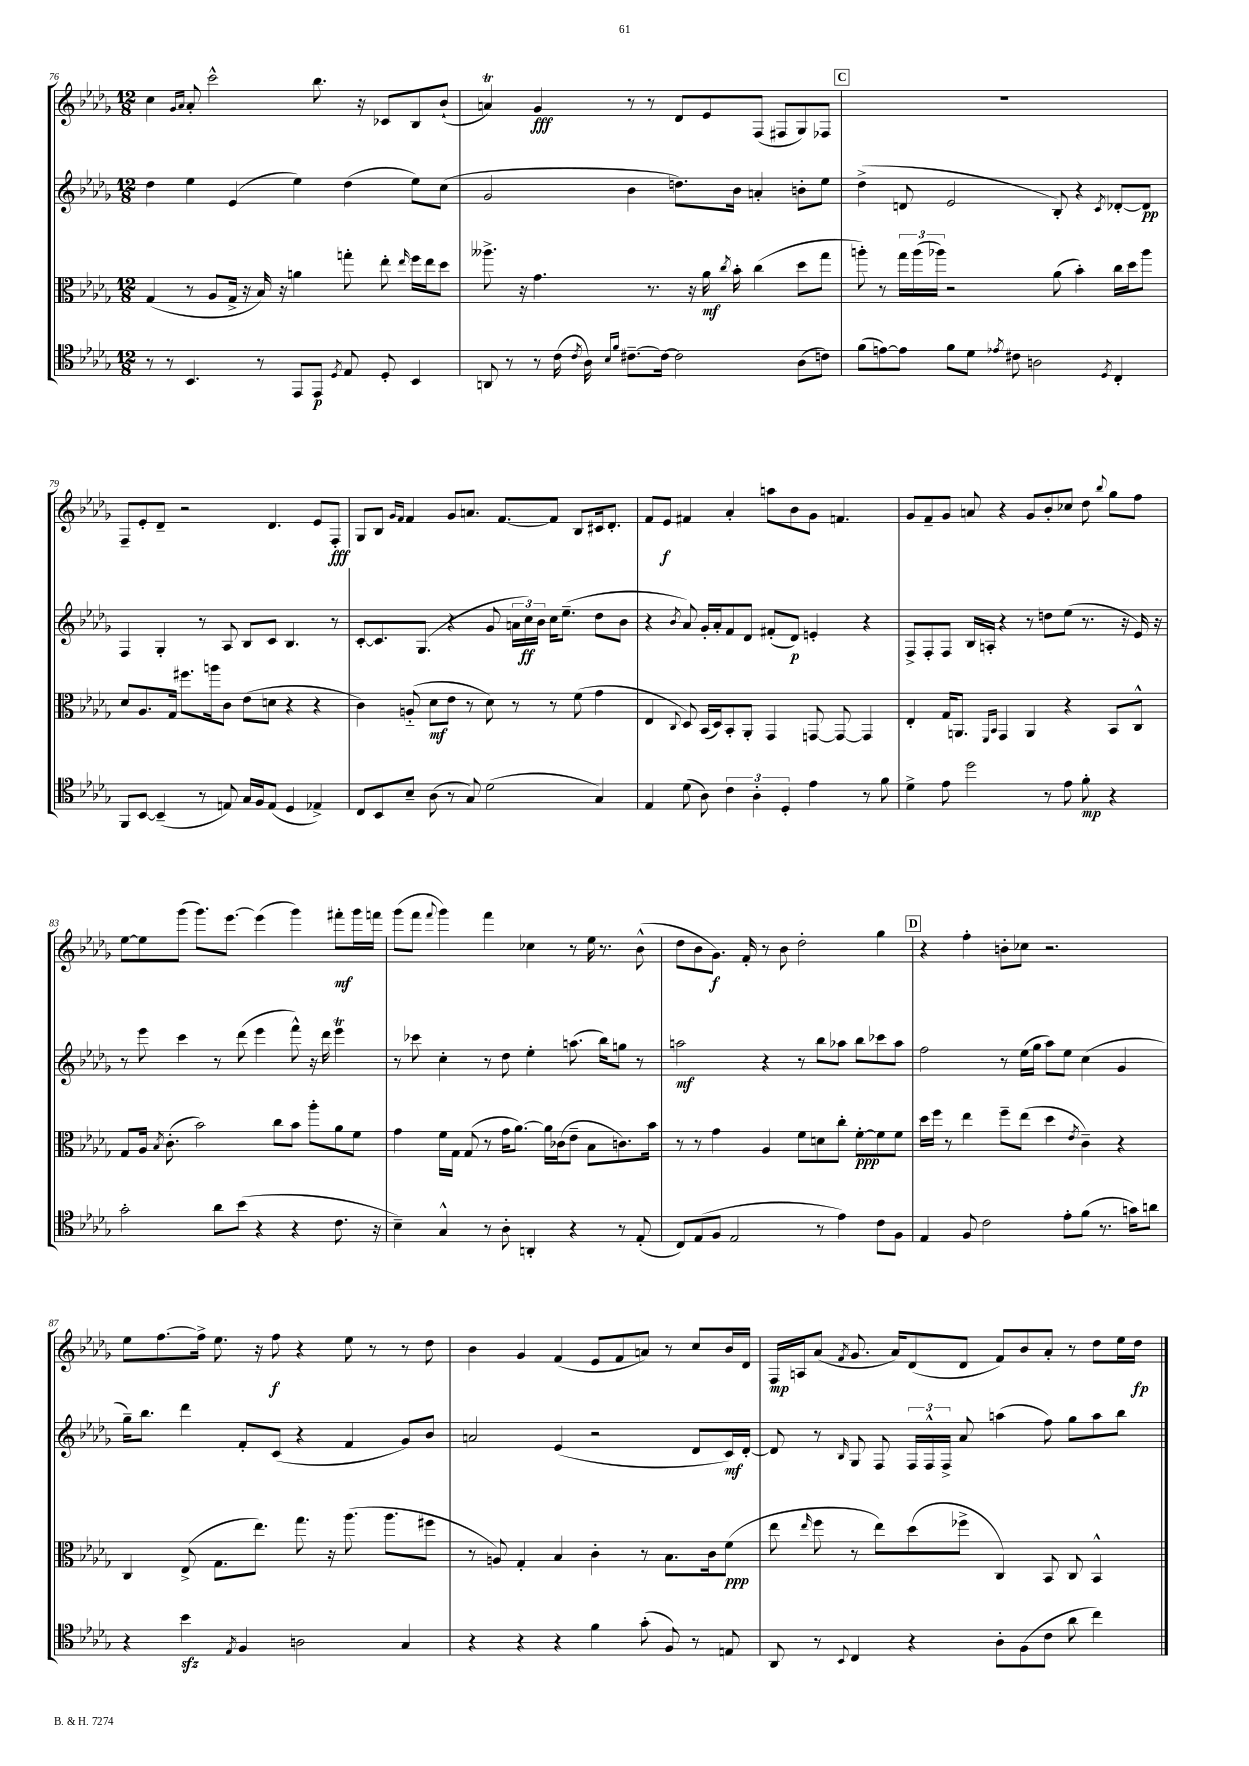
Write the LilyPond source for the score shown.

<<
\new StaffGroup <<
\new Staff = "s0" {
    \clef treble \key des \major \numericTimeSignature \time 12/8
    \autoBeamOff c''4 \grace { ges'16[ aes'16] } aes'8-. c'''2-^ bes''8. r16 ces'8[ bes8 bes'8]-!( |
    a'4\trill) ges'4\fff r8 r8 des'8[ ees'8 f8]( fis8[ ges8) fes8] |
    \mark \markup { \box "C" } R1. |
    f8[-- ees'8-. des'8]-- r2 des'4. ees'8[ f8]-.\fff |
    ges8[ bes8] \grace { ges'16[ f'16] } f'4 ges'8[ a'8.] f'8.[~ f'8] bes8[ cis'16 des'8.]-. |
    f'8[ ees'8]\f fis'4 aes'4-. a''8[ bes'8 ges'8] f'4. |
    ges'8[ f'8-- ges'8] a'8 r4 ges'8[ bes'8-. ces''8] des''8 \appoggiatura { bes''8 } ges''8[ f''8] |
    ees''8[~ ees''8 ges'''8]( ges'''8.[) ees'''8.]~ ees'''4( ges'''4) fis'''8[-.\mf ges'''16 f'''16] |
    ges'''8[( f'''8] \appoggiatura { f'''8 } ges'''4) f'''4 ces''4 r8 ees''16 r8. bes'8-^( |
    des''8[ bes'8 ges'8.]\f) f'16-. r8 bes'8 des''2-. ges''4 |
    \mark \markup { \box "D" } r4 f''4-. b'8[-. ces''8] r2. |
    ees''8[ f''8.~ f''16]-> ees''8. r16 f''8\f r4 ees''8 r8 r8 des''8 |
    bes'4 ges'4 f'4( ees'8[ f'8 a'8]) r8 c''8[ bes'16 des'16] |
    f16[\mp a16 aes'8]( \acciaccatura { f'8 } ges'8. aes'16[) des'8( des'8] f'8[) bes'8 aes'8]-. r8 des''8[ ees''16 des''16]\fp \bar "|." |
}
\new Staff = "s1" {
    \clef treble \key des \major \numericTimeSignature \time 12/8
    \autoBeamOff des''4 ees''4 ees'4( ees''4) des''4( ees''8[) c''8]( |
    ges'2 bes'4 d''8.[) bes'16] a'4-. b'8[-. ees''8] |
    \mark \markup { \box "C" } des''4->( d'8 ees'2 bes8-.) r4 \acciaccatura { c'8 } des'8[~-. des'8]\pp |
    f4 ges4-. r8 aes8 bes8[ c'8] bes4. r8 |
    c'8[~-. c'8. ges8.]( r4 ges'8 \tuplet 3/2 { a'16[ c''16\ff) bes'16] } c''16[ ees''8.]--( des''8[ bes'8] |
    r4 \acciaccatura { bes'8 } aes'8) ges'16[-. aes'16-. f'8 des'8] fis'8[-.( des'8]\p) e'4-. r4 |
    f8[-> f8-. f8] bes16[ a16]-. r4 r8 d''8[ ees''8]( r8. r16 ees'16) r16 |
    r8 ees'''8 c'''4 r8 des'''8( ees'''4 f'''8-^) r16 des'''16 ees'''4\trill |
    r8 ces'''8 c''4-. r8 des''8 ees''4-. a''8.( bes''16[) g''8] r8 |
    a''2\mf r4 r8 bes''8[ aes''8] bes''8[ ces'''8 aes''8] |
    \mark \markup { \box "D" } f''2 r8 ees''16[( ges''16] aes''8[) ees''8] c''4( ges'4 |
    ges''16[--) bes''8.] des'''4 f'8[-. c'8]( r4 f'4 ges'8[) bes'8] |
    a'2 ees'4( r2 des'8[ c'16\mf) des'16]~-. |
    des'8 r8 \grace { bes16 } ges8 f8 \tuplet 3/2 { f16[ f16-^ f16]-> } aes'8 a''4( f''8) ges''8[ a''8 bes''8] \bar "|." |
}
\new Staff = "s2" {
    \clef alto \key des \major \numericTimeSignature \time 12/8
    \autoBeamOff ges4( r8 aes8[ ges16]-> r16 bes16) r16 a'4 g''8-. ees''8-. \grace { ees''16 } f''16[ ees''16 des''8] |
    aeses''8.-> r16 ges'4. r8. r16 aes'16\mf \acciaccatura { c''8 } bes'16-. c''4( des''8[ ges''8] |
    \mark \markup { \box "C" } a''8-.) r8 \tuplet 3/2 { ges''16[ a''16( aes''16]) } r2 aes'8( bes'4-.) c''16[ des''16 aes''8] |
    des'8[ aes8. ges16] fis''8.[ a''16 c'8] ees'8[( d'8] r4 r4 |
    c'4) a8-_( des'8[\mf ees'8] r8 des'8) r8 r8 f'8( ges'4 |
    ees4 \appoggiatura { c8 } des8) bes,16[( des16) bes,8-. aes,8]-. ges,4 g,8~ g,8~ g,4 |
    ees4-. ges16[ a,8.] \grace { f,16[ bes,16] } ges,4 a,4 r4 bes,8[ c8]-^ |
    ges8[ aes16] \acciaccatura { bes8 } c'8.-.( bes'2) c''8[ bes'8] aes''8[-. aes'8 f'8] |
    ges'4 f'16[ ges16] ges8( r8 ges'16[ aes'8.]~) aes'16[ ces'16( ees'8]-- bes8[ c'8.) bes'16] |
    r8 r8 ges'4 aes4 f'8[ d'8 c''8]-. f'8[~-.\ppp f'8 f'8] |
    \mark \markup { \box "D" } des''16[ f''16] r8 ees''4 f''8[-- ees''8]( des''4 \acciaccatura { ees'8 } c'4--) r4 |
    c4 ees8->( ges8.[ ees''8.]) ges''8. r16 aes''8.( aes''8.[ fis''8] |
    r8 a8) ges4-. bes4 c'4-. r8 bes8.[ c'16 f'8]\ppp( |
    ees''8 \grace { ees''16 } f''8 r8 ees''8[) des''8( fes''8]-> c4) bes,8 c8 bes,4-^ \bar "|." |
}
\new Staff = "s3" {
    \clef tenor \key des \major \numericTimeSignature \time 12/8
    \autoBeamOff r8 r8 bes,4. r8 ees,8[ ees,8]\p \acciaccatura { des8 } ees8 des8-. bes,4 |
    a,8 r8 r8 c'16( \acciaccatura { c'8 } aes16) \grace { bes16[ f'16] } cis'8.[~-- cis'16]~ cis'2 aes8[( c'8]) |
    \mark \markup { \box "C" } f'8[( e'8~) e'8] f'8[ des'8] \acciaccatura { ees'8 } cis'8 a2 \acciaccatura { des8 } c4-. |
    f,8[ bes,8]~ bes,4--( r8 e8) ges16[ f16 e8]( des4 ees4->) |
    c8[ bes,8 bes8]-- aes8( r8 ges8) des'2( ges4) |
    ees4 des'8( aes8) \tuplet 3/2 { c'4 aes4-. des4-. } ees'4 r8 f'8 |
    des'4-> ees'8 des''2 r8 ees'8 f'8-.\mp r4 |
    ges'2-. aes'8[ bes'8]( r4 r4 c'8. r16 |
    bes4--) ges4-^ r8 aes8-. a,4-. r4 r8 ees8-.( |
    c8[) ees8( f8] ees2 r8 ees'4) c'8[ f8] |
    \mark \markup { \box "D" } ees4 f8 c'2 ees'8[-. f'8]( r8. g'16[) a'8] |
    r4 bes'4\sfz \acciaccatura { ees8 } f4 a2 ges4 |
    r4 r4 r4 f'4 ges'8-.( f8) r8 e8 |
    aes,8 r8 \appoggiatura { bes,8 } c4 r4 aes8[-. f8( c'8] aes'8 c''4) \bar "|." |
}
>>
>>
\layout { \context { \Score currentBarNumber = #76 } }
